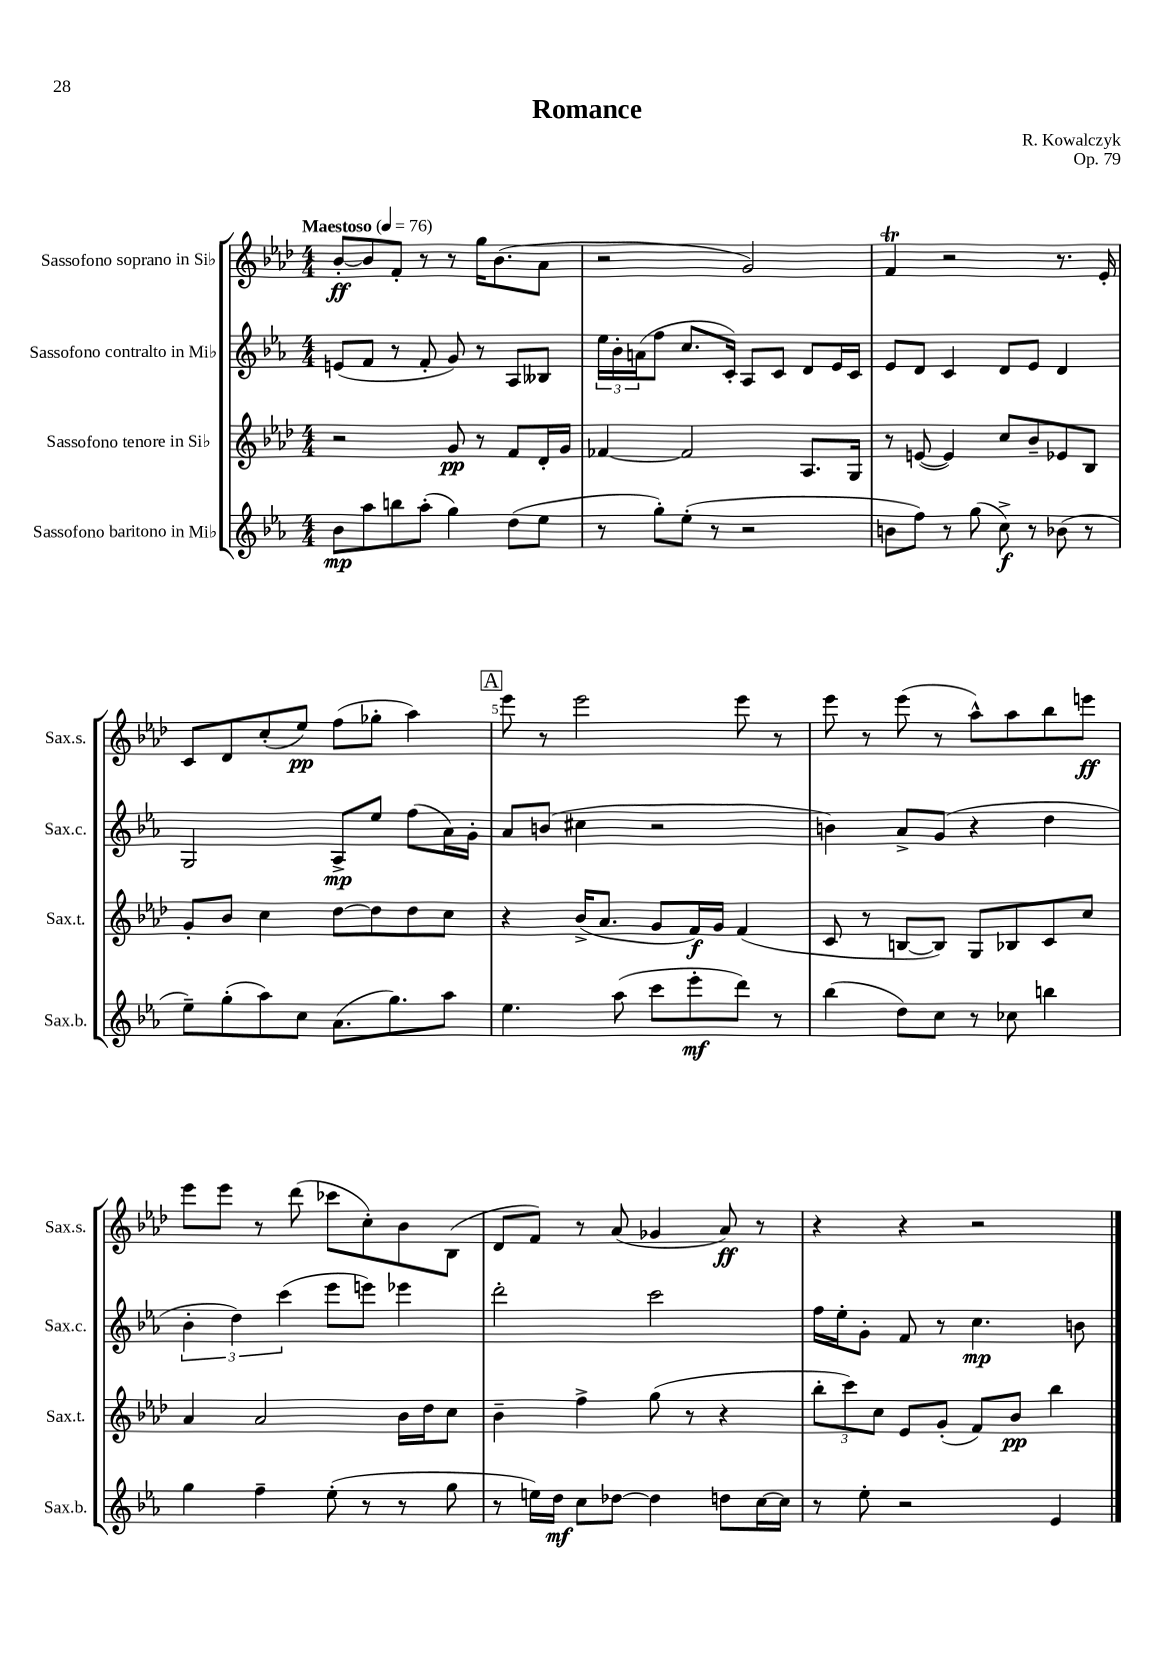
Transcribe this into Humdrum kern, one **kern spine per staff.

**kern	**dynam	**kern	**dynam	**kern	**dynam	**kern	**dynam
*part4	*part4	*part3	*part3	*part2	*part2	*part1	*part1
*staff4	*staff4	*staff3	*staff3	*staff2	*staff2	*staff1	*staff1
*I"Sassofono baritono in Mi♭	*	*I"Sassofono tenore in Si♭	*	*I"Sassofono contralto in Mi♭	*	*I"Sassofono soprano in Si♭	*
*I'Sax.b.	*	*I'Sax.t.	*	*I'Sax.c.	*	*I'Sax.s.	*
*clefG2	*	*clefG2	*	*clefG2	*	*clefG2	*
*k[b-e-a-]	*	*k[b-e-a-d-]	*	*k[b-e-a-]	*	*k[b-e-a-d-]	*
*M4/4	*	*M4/4	*	*M4/4	*	*M4/4	*
*MM76	*	*MM76	*	*MM76	*	*MM76	*
=1	=1	=1	=1	=1	=1	=1	=1
!	!	!	!	!	!	!LO:TX:a:B:t=Maestoso	!
8b-\L	mp	2r	.	(8en/L	.	[8b-'/L	ff
8aa-\	.	.	.	8f/J	.	8b-/]	.
8bbn\	.	.	.	8r	.	8f'/J	.
(8aa-'\J	.	.	.	8f'/	.	8r	.
4gg\)	.	8g/	pp	8g/)	.	8r	.
.	.	8r	.	8r	.	16gg\KL	.
.	.	.	.	.	.	(8.b-\	.
(8dd\L	.	8f/L	.	8A-/L	.	.	.
8ee-\J	.	16d-'/L	.	8B--X/J	.	8a-\J	.
.	.	16g/JJ	.	.	.	.	.
=2	=2	=2	=2	=2	=2	=2	=2
8r	.	[4f-X/	.	24ee-\LL	.	2r	.
.	.	.	.	24b-'\	.	.	.
.	.	.	.	(24an\J	.	.	.
8gg'\L)	.	.	.	8ff\J	.	.	.
(8ee-'\J	.	2f-/]	.	8.cc/L	.	.	.
8r	.	.	.	.	.	.	.
.	.	.	.	16c'/Jk)	.	.	.
2r	.	.	.	8A-/L	.	2g/)	.
.	.	.	.	8c/J	.	.	.
.	.	8.A-/L	.	8d/L	.	.	.
.	.	.	.	16e-/L	.	.	.
.	.	16G/Jk	.	16c/JJ	.	.	.
=3	=3	=3	=3	=3	=3	=3	=3
8bn\L	.	8r	.	8e-/L	.	4fT/	.
8ff\J)	.	([8en/	.	8d/J	.	.	.
8r	.	4e/])	.	4c/	.	2r	.
(8gg\	.	.	.	.	.	.	.
8cc^\)	f	8cc/L	.	8d/L	.	.	.
8r	.	8b-~/	.	8e-/J	.	.	.
(8b-X\	.	8e-X/	.	4d/	.	8.r	.
8r	.	8B-/J	.	.	.	.	.
.	.	.	.	.	.	16e-'/	.
!!LO:LB:g=z
=4	=4	=4	=4	=4	=4	=4	=4
8ee-~\L)	.	8g'/L	.	2G/	.	8c/L	.
(8gg'\	.	8b-/J	.	.	.	8d-/	.
8aa-\)	.	4cc\	.	.	.	(8cc'/	.
8cc\J	.	.	.	.	.	8ee-/J)	pp
(8.a-\L	.	[8dd-\L	.	8A-^/L	mp	(8ff\L	.
.	.	8dd-\]	.	8ee-/J	.	8gg-X'\J	.
8.gg\)	.	.	.	.	.	.	.
.	.	8dd-\	.	(8ff\L	.	4aa-\)	.
8aa-\J	.	8cc\J	.	16a-\L)	.	.	.
.	.	.	.	16g'\JJ	.	.	.
!!LO:REH:place=s1:t=A
=5	=5	=5	=5	=5	=5	=5	=5
4.ee-\	.	4r	.	8a-/L	.	8eee-\	.
.	.	.	.	(8bn/J	.	8r	.
.	.	(16b-^/KL	.	4cc#X\	.	2eee-\	.
.	.	8.a-/J	.	.	.	.	.
(8aa-\	.	.	.	.	.	.	.
8ccc\L	.	8g/L	.	2r	.	.	.
8eee-'\	mf	16f/L)	f	.	.	.	.
.	.	16g/JJ	.	.	.	.	.
8ddd\J)	.	(4f/	.	.	.	8eee-\	.
8r	.	.	.	.	.	8r	.
=6	=6	=6	=6	=6	=6	=6	=6
(4bb-\	.	8c/	.	4bn\)	.	8eee-\	.
.	.	8r	.	.	.	8r	.
8dd\L)	.	[8Bn/L	.	8a-^/L	.	(8eee-\	.
8cc\J	.	8B/J])	.	(8g/J	.	8r	.
8r	.	8G/L	.	4r	.	8aa-^^\L)	.
8cc-X\	.	8B-X/	.	.	.	8aa-\	.
4bbn\	.	8c/	.	4dd\	.	8bb-\	.
.	.	8cc/J	.	.	.	8eeen\J	ff
!!LO:LB:g=z
=7	=7	=7	=7	=7	=7	=7	=7
4gg\	.	4a-/	.	6b-'\	.	8eee-\L	.
.	.	.	.	.	.	8eee-\J	.
.	.	.	.	6dd\)	.	.	.
4ff~\	.	2a-/	.	.	.	8r	.
.	.	.	.	(6ccc\	.	.	.
.	.	.	.	.	.	(8ddd-\	.
(8ee-'\	.	.	.	8eee-\L	.	8ccc-X\L	.
8r	.	.	.	8eeen\J)	.	8cc'\)	.
8r	.	16b-\LL	.	4eee-X\	.	8b-\	.
.	.	16dd-\J	.	.	.	.	.
8gg\	.	8cc\J	.	.	.	(8B-\J	.
=8	=8	=8	=8	=8	=8	=8	=8
8r	.	4b-~\	.	2ddd'\	.	8d-/L	.
16een\LL)	.	.	.	.	.	8f/J)	.
16dd\JJ	mf	.	.	.	.	.	.
8cc\L	.	4ff^\	.	.	.	8r	.
[8dd-X\J	.	.	.	.	.	(8a-/	.
4dd-\]	.	(8gg\	.	2ccc\	.	4g-X/	.
.	.	8r	.	.	.	.	.
8ddn\L	.	4r	.	.	.	8a-/)	ff
[16cc\L	.	.	.	.	.	8r	.
16cc\JJ]	.	.	.	.	.	.	.
=9	=9	=9	=9	=9	=9	=9	=9
8r	.	12bb-'\L	.	16ff\LL	.	4r	.
.	.	.	.	16ee-'\J	.	.	.
.	.	12ccc\)	.	.	.	.	.
8ee-'\	.	.	.	8g'\J	.	.	.
.	.	12cc\J	.	.	.	.	.
2r	.	8e-/L	.	8f/	.	4r	.
.	.	(8g'/J	.	8r	.	.	.
.	.	8f/L)	.	4.cc\	mp	2r	.
.	.	8b-/J	pp	.	.	.	.
4e-/	.	4bb-\	.	.	.	.	.
.	.	.	.	8bn\	.	.	.
==	==	==	==	==	==	==	==
*-	*-	*-	*-	*-	*-	*-	*-
